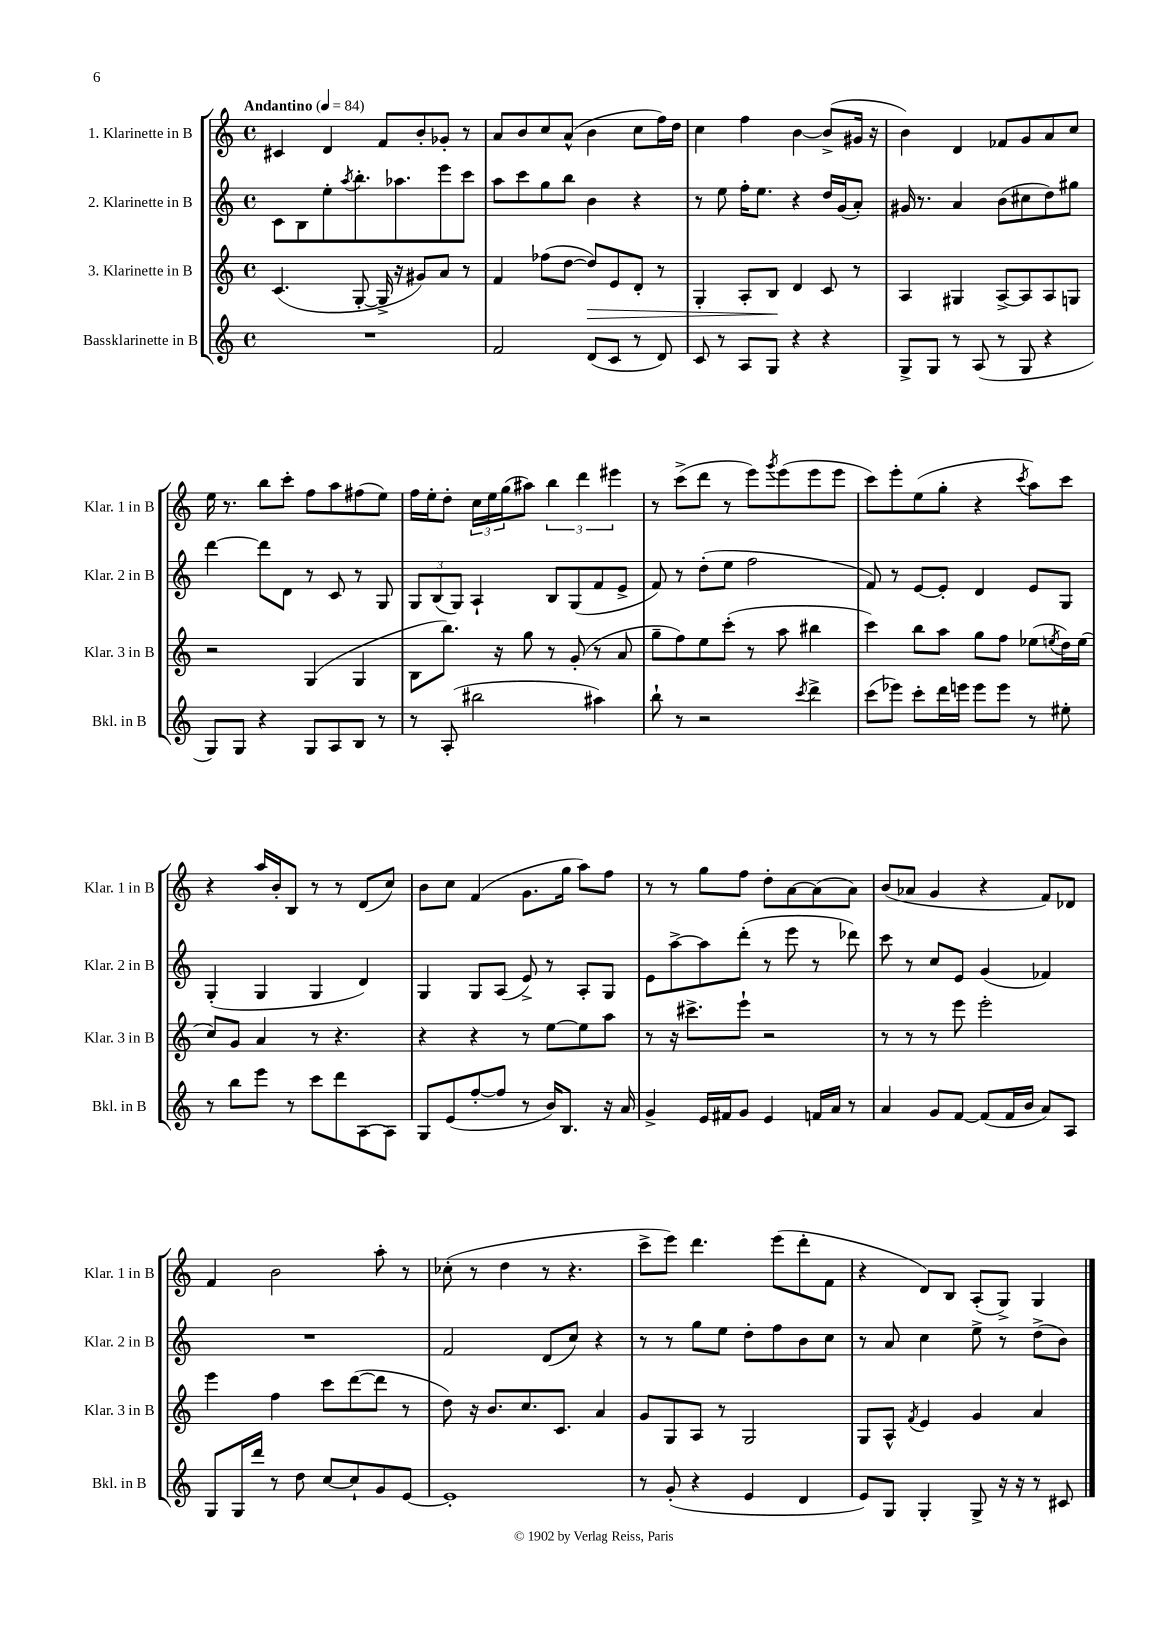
<<
\new StaffGroup <<
\new Staff = "s0" \with { instrumentName = "1. Klarinette in B" shortInstrumentName = "Klar. 1 in B" } {
    \clef treble \key c \major \defaultTimeSignature \time 4/4 \tempo "Andantino" 4 = 84
    cis'4 d'4 f'8 b'8-. ges'8-. r8 |
    a'8 b'8 c''8 a'8-^( b'4 c''8 f''16) d''16 |
    c''4 f''4 b'4~ b'8->( gis'16 r16 |
    b'4) d'4 fes'8 g'8 a'8 c''8 |
    e''16 r8. b''8 c'''8-. f''8 a''8 fis''8( e''8) |
    f''16 e''16-. d''8-. \tuplet 3/2 { c''16 e''16 g''16( } ais''8) \tuplet 3/2 { b''4 d'''4 eis'''4 } |
    r8 c'''8->( d'''8 r8 e'''8) \acciaccatura { g'''8 } e'''8( e'''8 e'''8 |
    c'''8) e'''8-. e''8( g''8-. r4 \acciaccatura { c'''8 } a''8) c'''8 |
    r4 a''16 b'16-. b8 r8 r8 d'8( c''8) |
    b'8 c''8 f'4( g'8. g''16 a''8) f''8 |
    r8 r8 g''8 f''8 d''8-. a'8~ a'8( a'8) |
    b'8( aes'8 g'4 r4 f'8) des'8 |
    f'4 b'2 a''8-. r8 |
    ces''8-.( r8 d''4 r8 r4. |
    c'''8-> e'''8) d'''4. e'''8( d'''8-. f'8 |
    r4 d'8) b8 a8-.( g8->) g4 \bar "|." |
}
\new Staff = "s1" \with { instrumentName = "2. Klarinette in B" shortInstrumentName = "Klar. 2 in B" } {
    \clef treble \key c \major \defaultTimeSignature \time 4/4
    c'8 b8 e''8-. \acciaccatura { a''8 } b''8.-. aes''8. e'''8 c'''8 |
    a''8 c'''8 g''8 b''8 b'4 r4 |
    r8 e''8 f''16-. e''8. r4 d''16 g'16( a'8-.) |
    gis'16 r8. a'4 b'8( cis''8 d''8) gis''8 |
    d'''4~ d'''8 d'8 r8 c'8 r8 g8 |
    \tuplet 3/2 { g8 b8( g8) } a4-! b8 g8( f'8 e'8-> |
    f'8) r8 d''8-.( e''8 f''2 |
    f'8) r8 e'8~ e'8-. d'4 e'8 g8 |
    g4-.( g4 g4 d'4) |
    g4 g8 a8( e'8->) r8 a8-. g8 |
    e'8 a''8~-> a''8 d'''8-.( r8 e'''8 r8 des'''8) |
    c'''8 r8 c''8 e'8 g'4( fes'4) |
    R1 |
    f'2 d'8( c''8) r4 |
    r8 r8 g''8 e''8 d''8-. f''8 b'8 c''8 |
    r8 a'8 c''4 e''8-> r8 d''8->( b'8) \bar "|." |
}
\new Staff = "s2" \with { instrumentName = "3. Klarinette in B" shortInstrumentName = "Klar. 3 in B" } {
    \clef treble \key c \major \defaultTimeSignature \time 4/4
    c'4.( g8~-. g16-> r16 gis'8) a'8 r8 |
    f'4 fes''8( d''8~ d''8\>) e'8 d'8-. r8 |
    g4-. a8-. b8\! d'4 c'8 r8 |
    a4 gis4 a8~-> a8 a8 g8 |
    r2 g4( g4 |
    b8 b''8.) r16 g''8 r8 g'8-.( r8 a'8 |
    g''8-- f''8) e''8 c'''8-.( r8 a''8 bis''4 |
    c'''4) b''8 a''8 g''8 f''8 ees''8( \acciaccatura { e''8 } d''16) e''16( |
    c''8) g'8 a'4 r8 r4. |
    r4 r4 r8 e''8~ e''8 a''8 |
    r8 r16 cis'''8.-> e'''8-! r2 |
    r8 r8 r8 e'''8 e'''2-. |
    e'''4 f''4 c'''8 d'''8~( d'''8 r8 |
    d''8) r16 b'8. c''8. c'8. a'4 |
    g'8 g8 a8 r8 g2 |
    g8 a8-^ \acciaccatura { f'8 } e'4 g'4 a'4 \bar "|." |
}
\new Staff = "s3" \with { instrumentName = "Bassklarinette in B" shortInstrumentName = "Bkl. in B" } {
    \clef treble \key c \major \defaultTimeSignature \time 4/4
    R1 |
    f'2 d'8( c'8 r8 d'8) |
    c'8 r8 a8 g8 r4 r4 |
    g8-> g8 r8 a8( r8 g8 r4 |
    g8) g8 r4 g8 a8 b8 r8 |
    r8 a8-.( bis''2 ais''4) |
    b''8-! r8 r2 \acciaccatura { c'''8 } d'''4-> |
    c'''8( ees'''8) c'''8-. d'''16 e'''16 e'''8 e'''8 r8 eis''8-. |
    r8 b''8 e'''8 r8 c'''8 d'''8 a8~ a8 |
    g8 e'8( f''8~-. f''8 r8 b'16) b8. r16 a'16 |
    g'4-> e'16 fis'16 g'8 e'4 f'16 a'16 r8 |
    a'4 g'8 f'8~ f'8( f'16 b'16 a'8) a8 |
    g8 g16 d'''16 r8 d''8 c''8~ c''8-! g'8 e'8~ |
    e'1-. |
    r8 g'8-.( r4 e'4 d'4 |
    e'8) g8 g4-. g8-> r16 r16 r8 cis'8 \bar "|." |
}
>>
>>
\layout { \context { \Score \remove "Bar_number_engraver" } }
